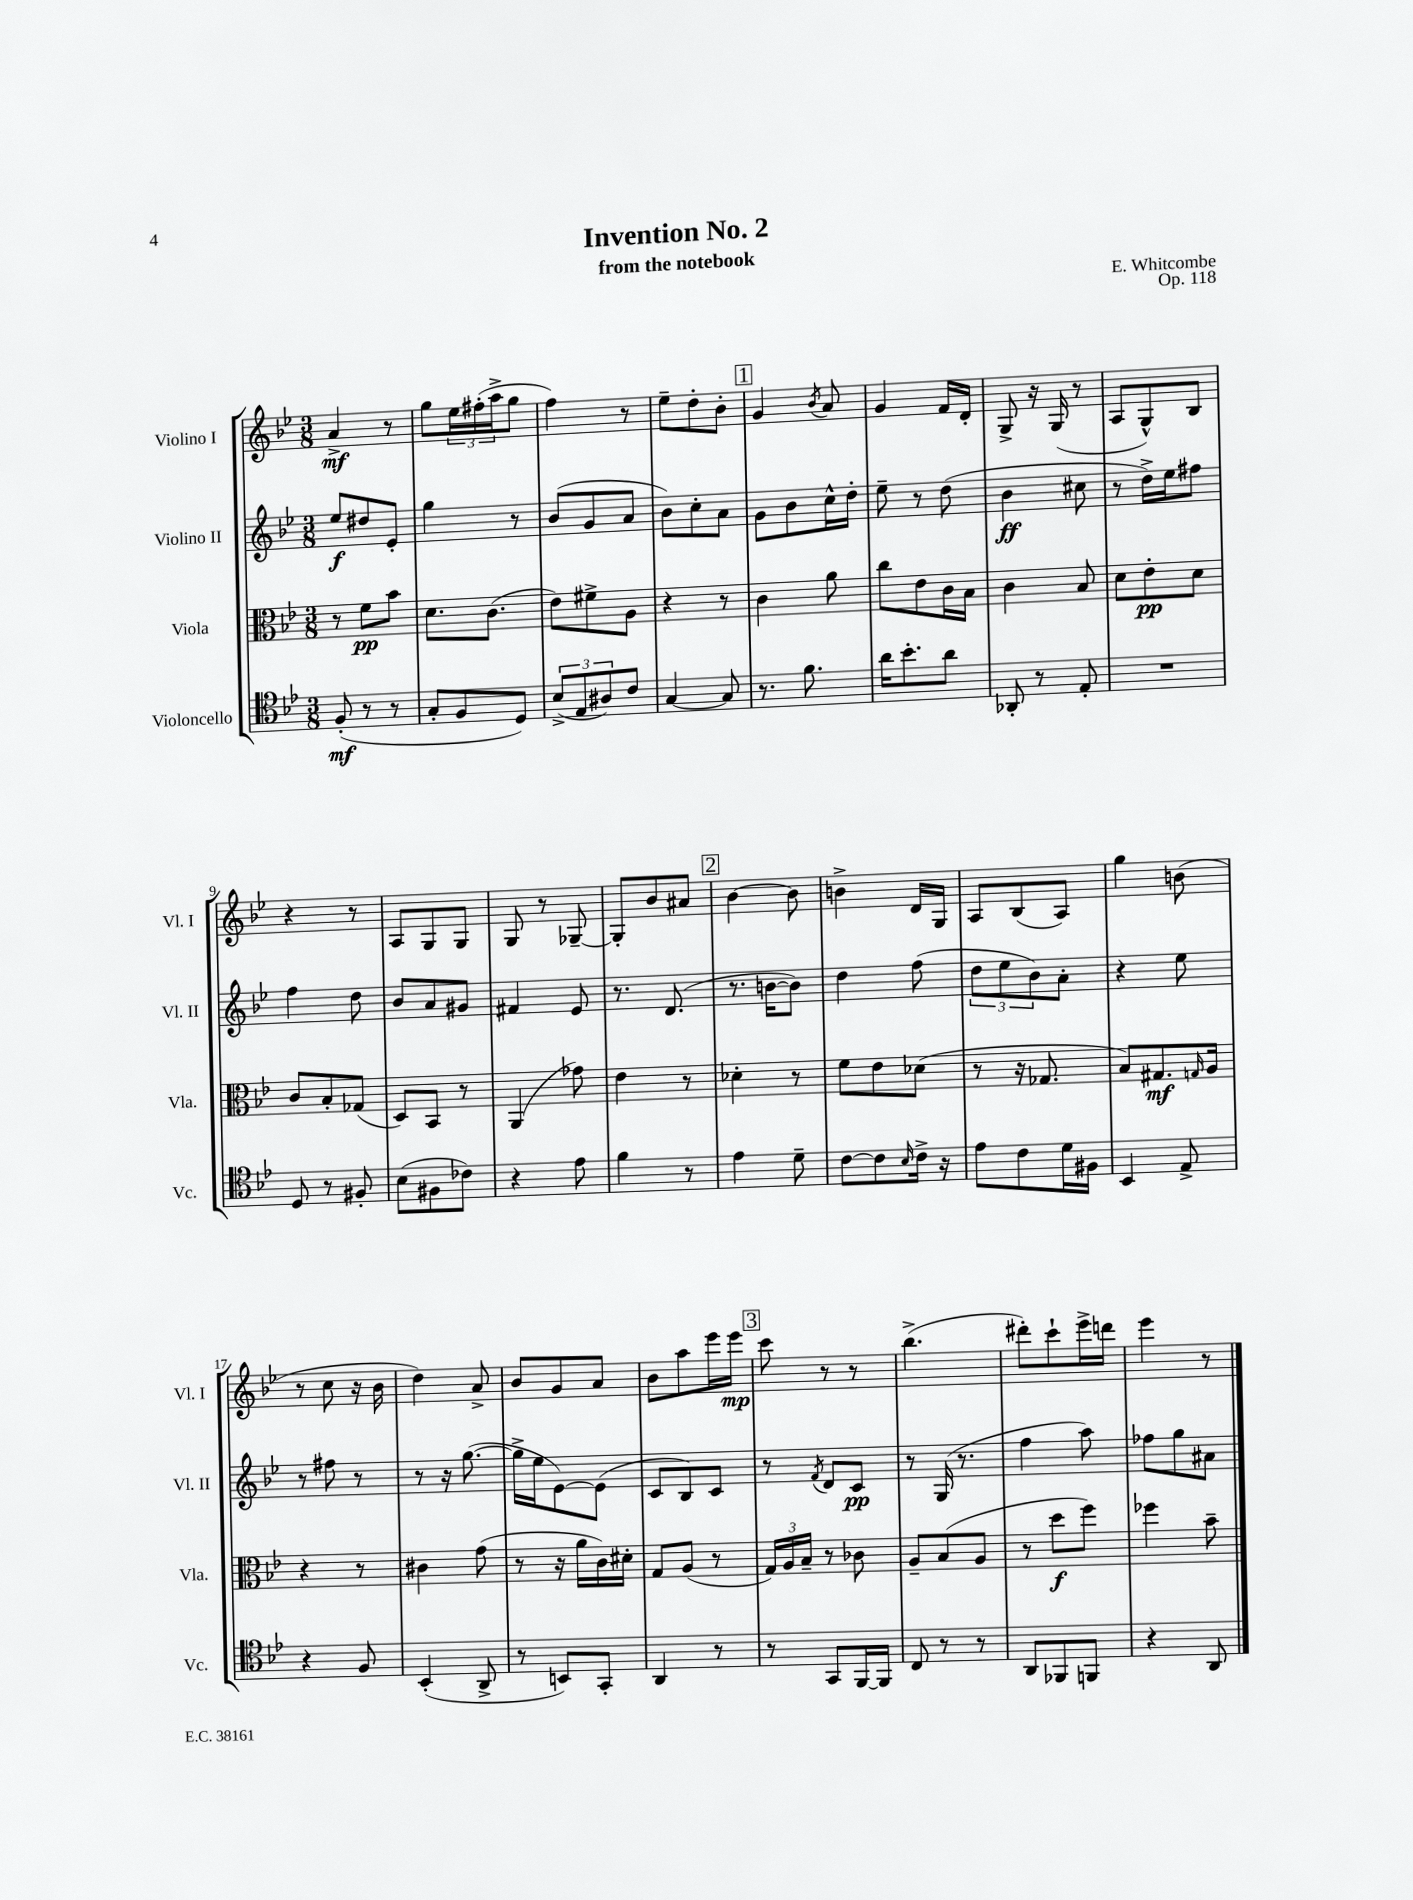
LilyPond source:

\header { title = "Invention No. 2" composer = "E. Whitcombe" subtitle = "from the notebook" opus = "Op. 118" }
<<
\new StaffGroup <<
\new Staff = "s0" \with { instrumentName = "Violino I" shortInstrumentName = "Vl. I" } {
    \clef treble \key bes \major \numericTimeSignature \time 3/8
    a'4->\mf r8 |
    g''8 \tuplet 3/2 { ees''16 fis''16-.( a''16-> } g''8 |
    f''4) r8 |
    ees''8-- d''8-. bes'8-. |
    \mark \markup { \box "1" } g'4 \acciaccatura { bes'8 } a'8 |
    g'4 f'16 d'16-. |
    g8-> r16 g16( r8 |
    a8 g8-^) bes8 |
    r4 r8 |
    a8 g8 g8 |
    g8 r8 ges8~-- |
    ges8-. bes'8 ais'8 |
    \mark \markup { \box "2" } bes'4~ bes'8 |
    b'4-> d'16 g16 |
    a8 bes8( a8) |
    g''4 b'8( |
    r8 c''8 r16 bes'16 |
    d''4) a'8-> |
    bes'8 g'8 a'8 |
    bes'8 a''8 ees'''16 ees'''16\mp |
    \mark \markup { \box "3" } c'''8 r8 r8 |
    bes''4.->( |
    dis'''8-.) c'''8-! ees'''16-> d'''16 |
    ees'''4 r8 \bar "|." |
}
\new Staff = "s1" \with { instrumentName = "Violino II" shortInstrumentName = "Vl. II" } {
    \clef treble \key bes \major \numericTimeSignature \time 3/8
    ees''8\f dis''8 ees'8-. |
    g''4 r8 |
    bes'8( g'8 a'8 |
    bes'8) c''8-. a'8 |
    \mark \markup { \box "1" } g'8 bes'8 c''16-^ d''16-. |
    ees''8-- r8 d''8( |
    bes'4\ff cis''8 |
    r8 d''16->) ees''16 fis''8 |
    f''4 d''8 |
    bes'8 a'8 gis'8 |
    fis'4 ees'8 |
    r8. d'8.( |
    \mark \markup { \box "2" } r8. b'16~ b'8) |
    d''4 f''8( |
    \tuplet 3/2 { d''8 ees''8 bes'8) } a'8-. |
    r4 ees''8 |
    r8 fis''8 r8 |
    r8 r16 g''8.~( |
    g''16-> ees''16 ees'8~) ees'8( |
    c'8 bes8) c'8 |
    \mark \markup { \box "3" } r8 \acciaccatura { f'8 } d'8 c'8\pp |
    r8 g16( r8. |
    f''4 a''8) |
    fes''8 g''8 ais'8 \bar "|." |
}
\new Staff = "s2" \with { instrumentName = "Viola" shortInstrumentName = "Vla." } {
    \clef alto \key bes \major \numericTimeSignature \time 3/8
    r8 f'8\pp bes'8 |
    d'8. c'8.( |
    ees'8) fis'8-> a8 |
    r4 r8 |
    \mark \markup { \box "1" } c'4 a'8 |
    c''8 ees'8 c'16 bes16 |
    c'4 bes8 |
    d'8 ees'8-.\pp d'8 |
    c'8 bes8-. ges8( |
    d8) bes,8 r8 |
    a,4( ges'8) |
    ees'4 r8 |
    \mark \markup { \box "2" } des'4-. r8 |
    f'8 ees'8 des'8( |
    r8 r16 ges8. |
    bes8) gis8.\mf \grace { g16 } a16 |
    r4 r8 |
    cis'4 g'8( |
    r8 r16 a'16 c'16) dis'16-. |
    g8 a8( r8 |
    \mark \markup { \box "3" } \tuplet 3/2 { g16) a16 bes16-- } r8 ces'8 |
    a8-- bes8( a8 |
    r8 d''8\f f''8) |
    fes''4 bes'8-- \bar "|." |
}
\new Staff = "s3" \with { instrumentName = "Violoncello" shortInstrumentName = "Vc." } {
    \clef tenor \key bes \major \numericTimeSignature \time 3/8
    f8-.\mf( r8 r8 |
    g8-. f8 d8) |
    \tuplet 3/2 { bes8->( ees8 ais8) } c'8 |
    g4~ g8 |
    \mark \markup { \box "1" } r8. f'8. |
    a'16 bes'8.-. a'8 |
    aes,8-. r8 ees8-. |
    R4. |
    d8 r8 fis8-. |
    bes8( fis8 ces'8) |
    r4 ees'8 |
    f'4 r8 |
    \mark \markup { \box "2" } ees'4 d'8-- |
    c'8~ c'8 \grace { bes16 } c'16-> r16 |
    ees'8 c'8 d'16 fis16 |
    bes,4 ees8-> |
    r4 f8 |
    bes,4-.( a,8-> |
    r8 b,8) g,8-. |
    a,4 r8 |
    \mark \markup { \box "3" } r8 g,8 f,16~ f,16 |
    c8 r8 r8 |
    a,8 fes,8 f,8 |
    r4 a,8 \bar "|." |
}
>>
>>
